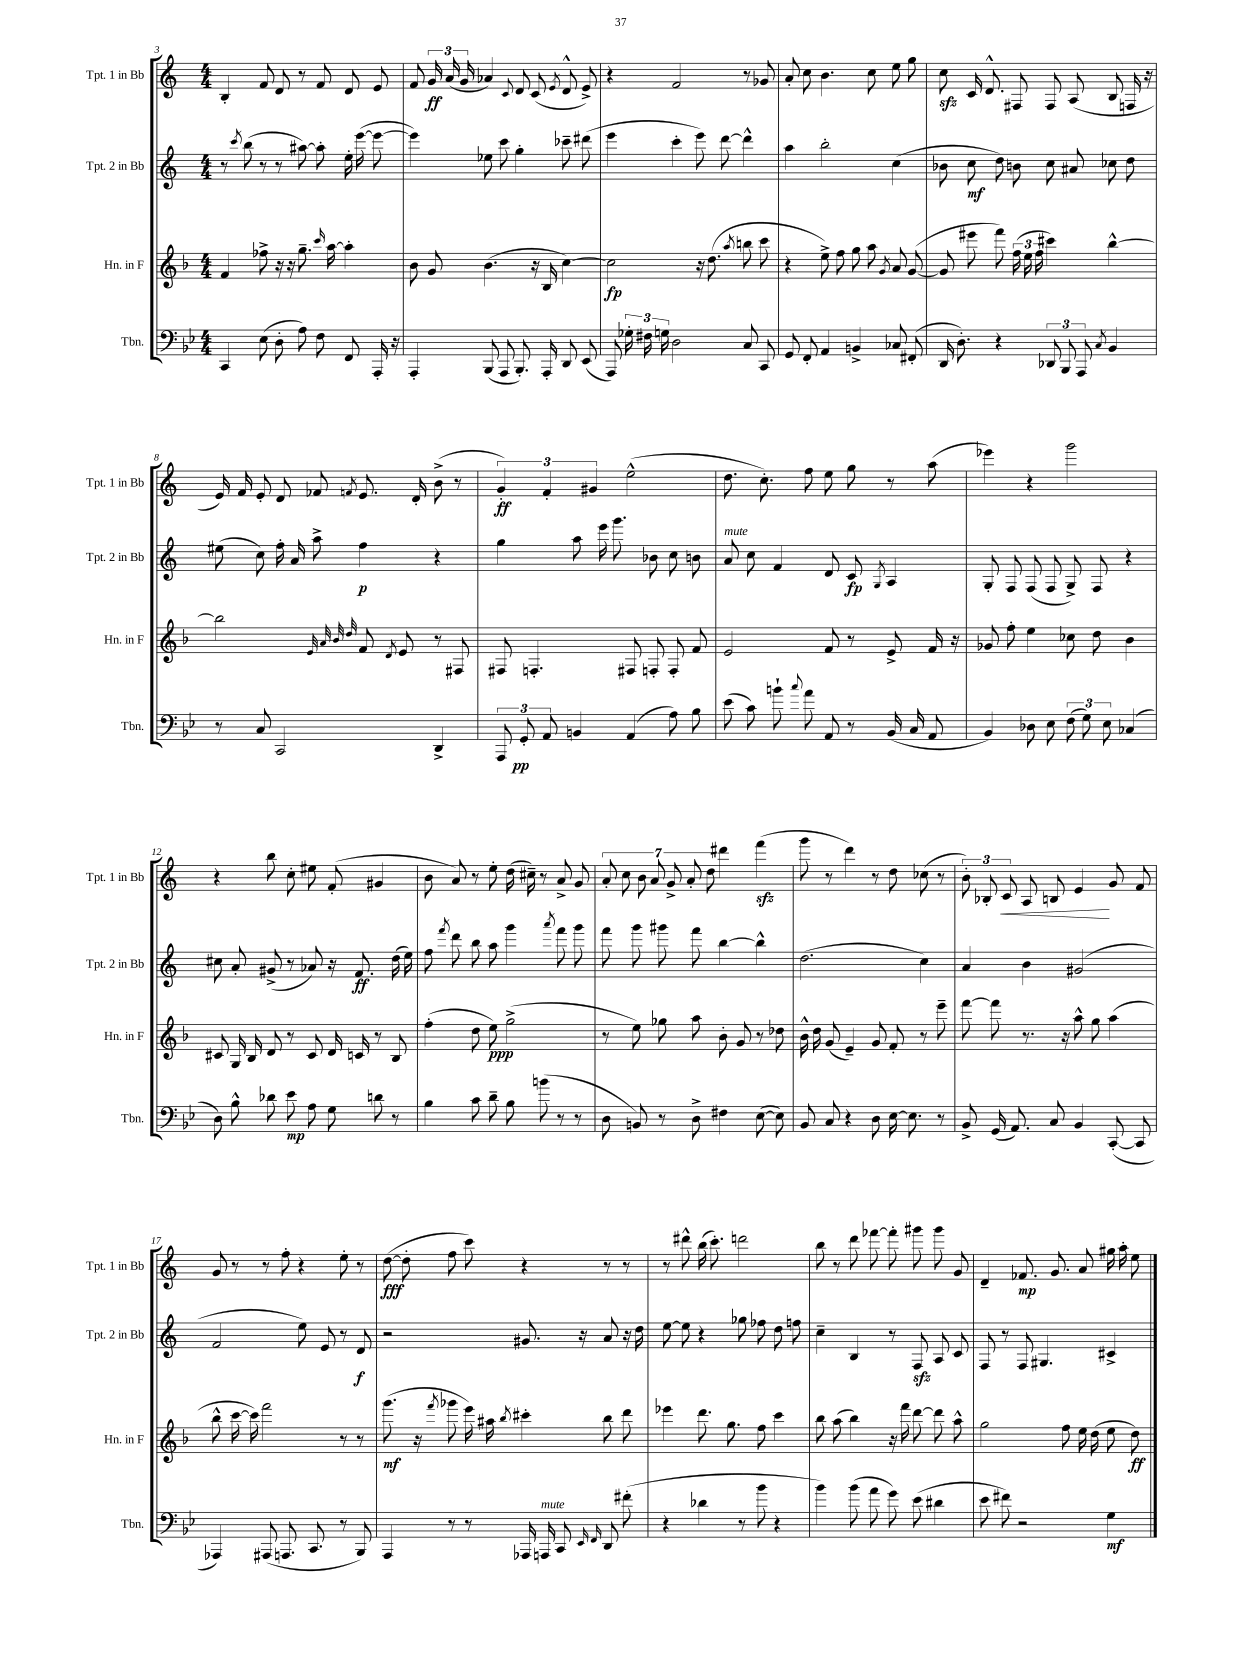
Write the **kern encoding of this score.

**kern	**dynam	**kern	**dynam	**kern	**dynam	**kern	**dynam
*part4	*part4	*part3	*part3	*part2	*part2	*part1	*part1
*staff4	*staff4	*staff3	*staff3	*staff2	*staff2	*staff1	*staff1
*I"Tbn.	*	*I"Hn. in F	*	*I"Tpt. 2 in Bb	*	*I"Tpt. 1 in Bb	*
*I'Tbn.	*	*I'Hn. in F	*	*I'Tpt. 2 in Bb	*	*I'Tpt. 1 in Bb	*
*clefF4	*	*clefG2	*	*clefG2	*	*clefG2	*
*k[b-e-]	*	*k[b-]	*	*k[]	*	*k[]	*
*M4/4	*	*M4/4	*	*M4/4	*	*M4/4	*
=3	=3	=3	=3	=3	=3	=3	=3
4CC/	.	4f/	.	8r	.	4B'/	.
.	.	.	.	8qccc/	.	.	.
.	.	.	.	(8bb\	.	.	.
(8E-\	.	8ff-X^\	.	8r	.	8f/	.
8D'\	.	16r	.	8r	.	8d/	.
.	.	16r	.	.	.	.	.
8A\)	.	8.gg~\	.	[8aa#X\)	.	8r	.
8F\	.	.	.	8aa#'\]	.	8f/	.
.	.	16qqccc/	.	.	.	.	.
.	.	[16aa\	.	.	.	.	.
8FF/	.	4aa'\]	.	16ee'\	.	8d/	.
.	.	.	.	([16eee\	.	.	.
16AAA'/	.	.	.	8eee\_	.	8e/	.
16r	.	.	.	.	.	.	.
=4	=4	=4	=4	=4	=4	=4	=4
4AAA'/	.	8b-\	.	4eee\])	.	8f/	.
.	.	8g/	.	.	.	24g/	ff
.	.	.	.	.	.	(24a/	.
.	.	.	.	.	.	24g/	.
(8BBB-/	.	(4.b-\	.	8ee-X\	.	4a-X/)	.
8AAA/	.	.	.	8ccc\	.	.	.
.	.	.	.	.	.	8qqc/	.
8.BBB-'/)	.	.	.	4gg'\	.	8d/	.
.	.	16r	.	.	.	(8c/	.
16AAA'/	.	16B-/	.	.	.	.	.
.	.	.	.	.	.	8qe/	.
8DD/	.	[4cc\)	.	8ccc-X~\	.	8d^^/	.
(8EE-/	.	.	.	(8ddd#X\	.	8e^/)	.
=5	=5	=5	=5	=5	=5	=5	=5
8AAA/)	.	2cc\]	fp	4eee\	.	4r	.
24G-X'\	.	.	.	.	.	.	.
24F#X\	.	.	.	.	.	.	.
24Gn\	.	.	.	.	.	.	.
2D\	.	.	.	4ccc'\	.	2f/	.
.	.	16r	.	8eee\)	.	.	.
.	.	(8.dd\	.	.	.	.	.
.	.	.	.	[8ddd\	.	.	.
.	.	8qaa/	.	.	.	.	.
8C/	.	8bbn\	.	4ddd^^\]	.	8r	.
8CC/	.	8ccc\	.	.	.	8g-X/	.
=6	=6	=6	=6	=6	=6	=6	=6
8GG/	.	4r	.	4aa\	.	8a'/	.
8FF'/	.	.	.	.	.	8cc\	.
4AA/	.	8ee^\)	.	2bb'\	.	4.b\	.
.	.	8ff\	.	.	.	.	.
4BBn^/	.	8gg\	.	.	.	.	.
.	.	8aa\	.	.	.	8cc\	.
.	.	8qg/	.	.	.	.	.
8C-X/	.	8a/	.	(4cc\	.	8ee\	.
(8FF#X'/	.	([8g/	.	.	.	8gg\	.
=7	=7	=7	=7	=7	=7	=7	=7
16DD/	.	8g/]	.	8b-X\	.	8cczz\	.
8.D'\)	.	.	.	.	.	.	.
.	.	8eee#X\	.	8cc\	mf	16c/	.
.	.	.	.	.	.	8.d^^/	.
4r	.	8fff\)	.	8dd\)	.	.	.
.	.	(24ff\	.	8bn\	.	8F#X/	.
.	.	24ee\	.	.	.	.	.
.	.	24ff\	.	.	.	.	.
12DD-X/	.	4ccc#X\)	.	8cc\	.	8F#/	.
12BBB-/	.	.	.	.	.	.	.
.	.	.	.	8a#X/	.	(8A/	.
12AAA/	.	.	.	.	.	.	.
8qC/	.	.	.	.	.	.	.
4BB-/	.	[4bb-^^\	.	8cc-X\	.	8B/	.
.	.	.	.	8dd\	.	16Fn/	.
.	.	.	.	.	.	16r	.
!!LO:LB:g=z
=8	=8	=8	=8	=8	=8	=8	=8
8r	.	2bb-\]	.	(8ee#X\	.	16e/)	.
.	.	.	.	.	.	16f/	.
8C/	.	.	.	8cc\)	.	8e'/	.
2CC/	.	.	.	16ff'\	.	8d/	.
.	.	.	.	16a/	.	.	.
.	.	.	.	8aa^\	.	8f-X/	.
.	.	32qqe/	.	.	.	.	.
.	.	32qqa/	.	.	.	.	.
.	.	32qqb-/	.	.	.	.	.
.	.	32qqdd/	.	.	.	8qfn/	.
.	.	8f/	.	4ff\	p	8.e/	.
.	.	8qd/	.	.	.	.	.
.	.	8e/	.	.	.	.	.
.	.	.	.	.	.	16d'/	.
4DD^/	.	8r	.	4r	.	(8b^\	.
.	.	8F#X/	.	.	.	8r	.
=9	=9	=9	=9	=9	=9	=9	=9
12AAA/	.	8F#X/	.	4gg\	.	6g'/)	ff
12GG'/	pp	.	.	.	.	.	.
.	.	4.Fn'/	.	.	.	.	.
12AA/	.	.	.	.	.	6f'/	.
4BBn/	.	.	.	8aa\	.	.	.
.	.	.	.	.	.	6g#X/	.
.	.	.	.	16eee\	.	.	.
.	.	.	.	8.ggg\	.	.	.
(4AA/	.	8F#X/	.	.	.	(2ee^^\	.
.	.	8Fn'/	.	8b-X\	.	.	.
8A\)	.	8F'/	.	8cc\	.	.	.
8B-\	.	8f/	.	8bn\	.	.	.
=10	=10	=10	=10	=10	=10	=10	=10
!	!	!	!	!LO:TX:a:i:t=mute	!	!	!
(8e-\	.	2e/	.	8a/	.	8.dd\	.
8c\)	.	.	.	8cc\	.	.	.
.	.	.	.	.	.	8.cc'\)	.
8bn`\	.	.	.	4f/	.	.	.
8qqcc/	.	.	.	.	.	.	.
8a\	.	.	.	.	.	8ff\	.
8AA/	.	8f/	.	8d/	.	8ee\	.
8r	.	8r	.	8c/	fp	8gg\	.
.	.	.	.	8qG/	.	.	.
(16BB-/	.	8e^/	.	4A/	.	8r	.
16C/	.	.	.	.	.	.	.
8AA/	.	16f/	.	.	.	(8aa\	.
.	.	16r	.	.	.	.	.
=11	=11	=11	=11	=11	=11	=11	=11
4BB-/)	.	8g-X/	.	8G'/	.	4eee-X\)	.
.	.	8ff'\	.	8F/	.	.	.
8D-X\	.	4ee\	.	(8F/	.	4r	.
8E-\	.	.	.	8F/	.	.	.
(12F\	.	8cc-X\	.	8G^/)	.	2ggg\	.
12G\)	.	.	.	.	.	.	.
.	.	8dd\	.	8F/	.	.	.
12E-\	.	.	.	.	.	.	.
(4C-X/	.	4b-\	.	4r	.	.	.
!!LO:LB:g=z
=12	=12	=12	=12	=12	=12	=12	=12
8D\)	.	8c#X/	.	8cc#X\	.	4r	.
8B-^^\	.	16G/	.	8a'/	.	.	.
.	.	16B-/	.	.	.	.	.
8d-X\	.	8d/	.	(8g#X^/	.	8bb\	.
8e-\	mp	8r	.	8r	.	8cc'\	.
8A\	.	8c#/	.	8a-X/)	.	8ee#X\	.
8G\	.	16d/	.	16r	.	(8f'/	.
.	.	16cn/	.	8.f/	ff	.	.
8dn\	.	8r	.	.	.	4g#X/	.
8r	.	8B-/	.	(16dd\	.	.	.
.	.	.	.	16ee\)	.	.	.
=13	=13	=13	=13	=13	=13	=13	=13
4B-\	.	(4ff'\	.	8ff\	.	8b\	.
.	.	.	.	8qfff/	.	.	.
.	.	.	.	8ddd\	.	8a/)	.
8c\	.	8dd\	.	8bb\	.	8r	.
8d~\	.	8ee\)	ppp	8aa\	.	8ee'\	.
8B-\	.	(2gg^\	.	4ggg\	.	(16dd\	.
.	.	.	.	.	.	16cc#X~\)	.
(8bn\	.	.	.	.	.	8r	.
.	.	.	.	8qaaa/	.	.	.
8r	.	.	.	8fff\	.	8a^/	.
8r	.	.	.	8ggg\	.	8g/	.
=14	=14	=14	=14	=14	=14	=14	=14
8D\	.	8r	.	8fff\	.	14a'/	.
.	.	.	.	.	.	14cc\	.
8BBn/)	.	8ee\)	.	8ggg\	.	.	.
.	.	.	.	.	.	14b\	.
.	.	.	.	.	.	14a/	.
8r	.	8gg-X\	.	8ggg#X\	.	.	.
.	.	.	.	.	.	14g^/	.
.	.	.	.	.	.	14a'/	.
8D^\	.	8aa\	.	8fff\	.	.	.
.	.	.	.	.	.	14dd\	.
4F#X\	.	8b-'\	.	[4bb\	.	4ddd#X\	.
.	.	8g/	.	.	.	.	.
([8E-\	.	8r	.	4bb^^\]	.	(4fffzz\	.
8E-\])	.	8dd-X\	.	.	.	.	.
=15	=15	=15	=15	=15	=15	=15	=15
8BB-/	.	16b-^^\	.	(2.dd\	.	8ggg\	.
.	.	16dd\	.	.	.	.	.
8C/	.	(8g/	.	.	.	8r	.
4r	.	4e~/)	.	.	.	4ddd\)	.
8D\	.	8g/	.	.	.	8r	.
[16E-\	.	8f'/	.	.	.	8dd\	.
8.E-\]	.	.	.	.	.	.	.
.	.	8r	.	4cc\)	.	(8cc-X\	.
8r	.	8eee~\	.	.	.	8r	.
=16	=16	=16	=16	=16	=16	=16	=16
8BB-^/	.	[8fff\	.	4a/	.	12b'\)	.
.	.	.	.	.	.	12B-X'/	.
(16GG/	.	8fff\]	.	.	.	.	.
!	!	!	!	!	!	!	!LO:HP:b
.	.	.	.	.	.	12c/	<
8.AA/)	.	.	.	.	.	.	.
.	.	8.r	.	4b\	.	8A/	.
8C/	.	.	.	.	.	8Bn/	.
.	.	16r	.	.	.	.	.
4BB-/	.	8aa^^\	.	(2g#X/	.	4e/	.
.	.	8gg\	.	.	.	.	.
([8CC'/	.	(4aa\	.	.	.	8g/	[
8CC/]	.	.	.	.	.	8f/	.
!!LO:LB:g=z
=17	=17	=17	=17	=17	=17	=17	=17
4AAA-X/)	.	8bb-^^\	.	2f/	.	8g/	.
.	.	[16ccc\	.	.	.	8r	.
.	.	16ccc\])	.	.	.	.	.
(8AAA#X/	.	2fff\	.	.	.	8r	.
8.AAAn/	.	.	.	.	.	8ff'\	.
.	.	.	.	8ee\)	.	4r	.
8.CC/	.	.	.	.	.	.	.
.	.	.	.	8e/	.	.	.
8r	.	8r	.	8r	.	8ee'\	.
8BBB-/)	.	8r	.	8d/	f	8r	.
=18	=18	=18	=18	=18	=18	=18	=18
4AAA/	.	(8.ggg\	mf	2r	.	([8dd\	fff
.	.	.	.	.	.	8dd'\]	.
.	.	16r	.	.	.	.	.
.	.	8qfff/	.	.	.	.	.
8r	.	8ggg-X\	.	.	.	8ff\	.
8r	.	16eee\)	.	.	.	8ccc\)	.
.	.	16aa#X\	.	.	.	.	.
.	.	8qbb-/	.	.	.	.	.
16AAA-X/	.	4ccc#X'\	.	8.g#X/	.	4r	.
!LO:TX:a:i:t=mute	!	!	!	!	!	!	!
16AAAn/	.	.	.	.	.	.	.
8CC/	.	.	.	.	.	.	.
.	.	.	.	16r	.	.	.
16qqEE-/	.	.	.	.	.	.	.
16qqFF/	.	.	.	.	.	.	.
8DD/	.	8bb-\	.	8a/	.	8r	.
(8f#X'\	.	8ddd\	.	16r	.	8r	.
.	.	.	.	16dd\	.	.	.
=19	=19	=19	=19	=19	=19	=19	=19
4r	.	4eee-X\	.	[8ee\	.	8r	.
.	.	.	.	8ee\]	.	8ddd#X^^\	.
4d-X\	.	8.ddd\	.	4r	.	(16bb\	.
.	.	.	.	.	.	8.ccc'\)	.
.	.	8.gg\	.	.	.	.	.
8r	.	.	.	8gg-X\	.	2dddn\	.
8b-\	.	8ff\	.	8ff-X\	.	.	.
4r	.	4ccc\	.	8dd\	.	.	.
.	.	.	.	8ffn\	.	.	.
=20	=20	=20	=20	=20	=20	=20	=20
4b-\)	.	8bb-\	.	4cc~\	.	8bb\	.
.	.	(8aa\	.	.	.	8r	.
(8b-\	.	4bb-\)	.	4B/	.	8ddd\	.
8a\	.	.	.	.	.	[8fff-X\	.
8g\)	.	16r	.	8r	.	8fff-'\]	.
.	.	16fff\	.	.	.	.	.
(8e-\	.	[8ddd\	.	8Fzz/	.	8ggg#X\	.
4d#X\	.	8ddd\]	.	8A/	.	8ggg#\	.
.	.	8aa^^\	.	8c/	.	8g/	.
=21	=21	=21	=21	=21	=21	=21	=21
8e-\	.	2gg\	.	8F/	.	4d~/	.
8f#X\)	.	.	.	8r	.	.	.
2r	.	.	.	8F/	.	8.f-X/	mp
.	.	.	.	4.G#X/	.	.	.
.	.	.	.	.	.	8.g/	.
.	.	8ff\	.	.	.	.	.
.	.	16ee\	.	.	.	8a/	.
.	.	(16dd\	.	.	.	.	.
4G\	mf	8ee\	.	4c#X^/	.	16gg#X\	.
.	.	.	.	.	.	16aa'\	.
.	.	8dd\)	ff	.	.	8ee\	.
==	==	==	==	==	==	==	==
*-	*-	*-	*-	*-	*-	*-	*-
